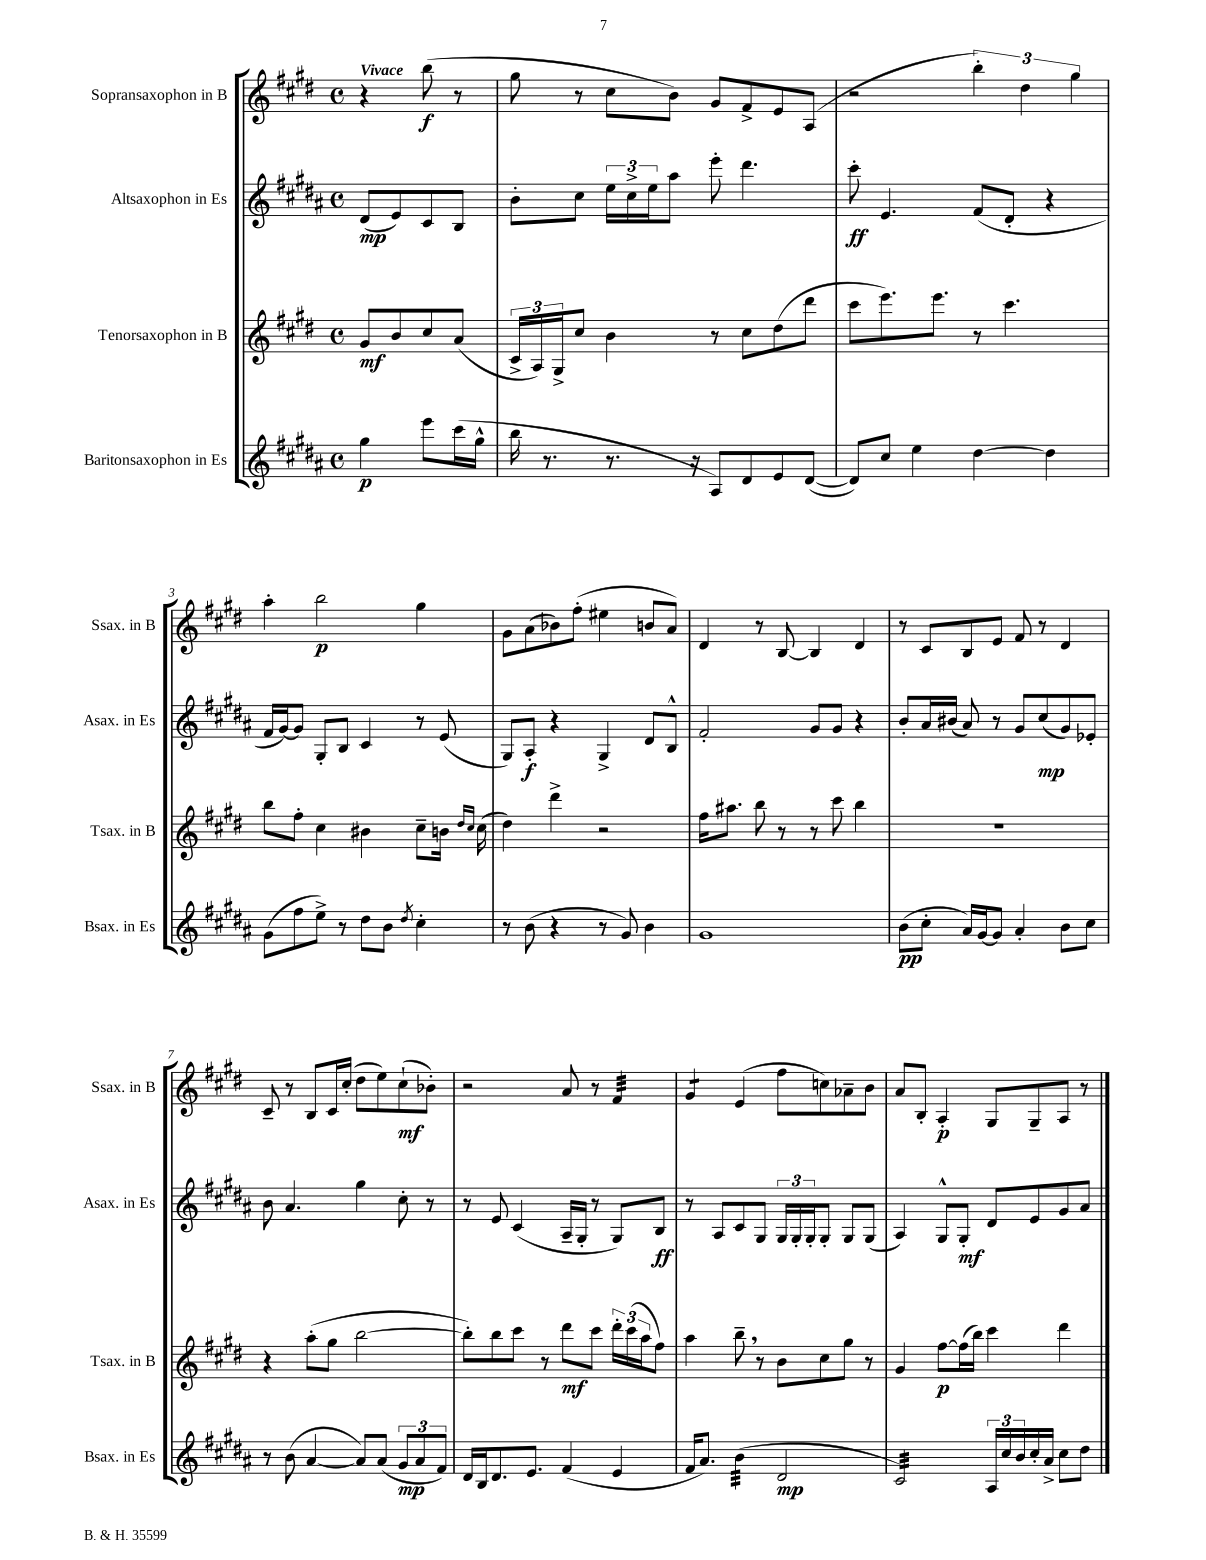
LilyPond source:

<<
\new StaffGroup <<
\new Staff = "s0" \with { instrumentName = "Sopransaxophon in B" shortInstrumentName = "Ssax. in B" } {
    \clef treble \key e \major \defaultTimeSignature \time 4/4 \partial 2 \tempo "Vivace"
    r4 b''8\f( r8 |
    gis''8 r8 cis''8 b'8) gis'8 fis'8-> e'8 a8( |
    r2 \tuplet 3/2 { b''4-.) dis''4 gis''4 } |
    a''4-. b''2\p gis''4 |
    gis'8 a'8( bes'8) fis''8-.( eis''4 b'8 a'8) |
    dis'4 r8 b8~ b4 dis'4 |
    r8 cis'8 b8 e'8 fis'8 r8 dis'4 |
    cis'8-- r8 b8 cis'16 cis''16-.( dis''8 e''8) cis''8-!\mf( bes'8-.) |
    r2 a'8 r8 fis'4:32 |
    gis'4:8 e'4( fis''8 c''8) aes'8-- b'8 |
    a'8 b8-. a4-.\p gis8 gis8-- a8 r8 \bar "|." |
}
\new Staff = "s1" \with { instrumentName = "Altsaxophon in Es" shortInstrumentName = "Asax. in Es" } {
    \clef treble \key b \major \defaultTimeSignature \time 4/4 \partial 2
    dis'8\mp( e'8) cis'8 b8 |
    b'8-. cis''8 \tuplet 3/2 { e''16 cis''16-> e''16 } ais''8 e'''8-. dis'''4. |
    cis'''8-.\ff e'4. fis'8( dis'8-. r4 |
    fis'16 gis'16~) gis'8 gis8-. b8 cis'4 r8 e'8( |
    gis8) ais8-.\f r4 gis4-> dis'8 b8-^ |
    fis'2-. gis'8 gis'8 r4 |
    b'8-. ais'16 bis'16( ais'8) r8 gis'8 cis''8\mp( gis'8) ees'8-. |
    b'8 ais'4. gis''4 cis''8-. r8 |
    r8 e'8 cis'4( ais16-- gis16-. r8 gis8) b8\ff |
    r8 ais8 cis'8 gis8 \tuplet 3/2 { gis16 gis16-. gis16-. } gis8-. gis8 gis8( |
    ais4) gis8-^ gis8-.\mf dis'8 e'8 gis'8 ais'8 \bar "|." |
}
\new Staff = "s2" \with { instrumentName = "Tenorsaxophon in B" shortInstrumentName = "Tsax. in B" } {
    \clef treble \key e \major \defaultTimeSignature \time 4/4 \partial 2
    gis'8\mf b'8 cis''8 a'8( |
    \tuplet 3/2 { cis'16-> a16) gis16-> } cis''8 b'4 r8 cis''8 dis''8( dis'''8 |
    cis'''8 e'''8.) e'''8. r8 cis'''4. |
    b''8 fis''8-. cis''4 bis'4 cis''8-- b'16 \grace { dis''16 cis''16 } cis''16( |
    dis''4) dis'''4-> r2 |
    fis''16 ais''8. b''8 r8 r8 cis'''8 b''4 |
    r1 |
    r4 a''8-.( gis''8 b''2~ |
    b''8-.) b''8 cis'''8 r8 dis'''8\mf cis'''8 \tuplet 3/2 { dis'''16-. cis'''16( a''16 } fis''8) |
    a''4 b''8-- \breathe r8 b'8 cis''8 gis''8 r8 |
    gis'4 fis''8~\p fis''16( b''16) cis'''4 dis'''4 \bar "|." |
}
\new Staff = "s3" \with { instrumentName = "Baritonsaxophon in Es" shortInstrumentName = "Bsax. in Es" } {
    \clef treble \key b \major \defaultTimeSignature \time 4/4 \partial 2
    gis''4\p e'''8 cis'''16( gis''16-^ |
    b''16 r8. r8. r16 ais8) dis'8 e'8 dis'8~( |
    dis'8) cis''8 e''4 dis''4~ dis''4 |
    gis'8( fis''8 e''8->) r8 dis''8 b'8 \acciaccatura { dis''8 } cis''4-. |
    r8 b'8( r4 r8 gis'8) b'4 |
    gis'1 |
    b'8\pp( cis''8-. ais'16) gis'16~ gis'8 ais'4-. b'8 cis''8 |
    r8 b'8( ais'4~ ais'8) ais'8( \tuplet 3/2 { gis'8\mp ais'8 fis'8) } |
    dis'16 b16 dis'8. e'8. fis'4( e'4 |
    fis'16 ais'8.) b'4:32( dis'2\mp |
    cis'2:32) \tuplet 3/2 { ais16 cis''16 b'16 } cis''16-. ais'16-> cis''8 dis''8 \bar "|." |
}
>>
>>
